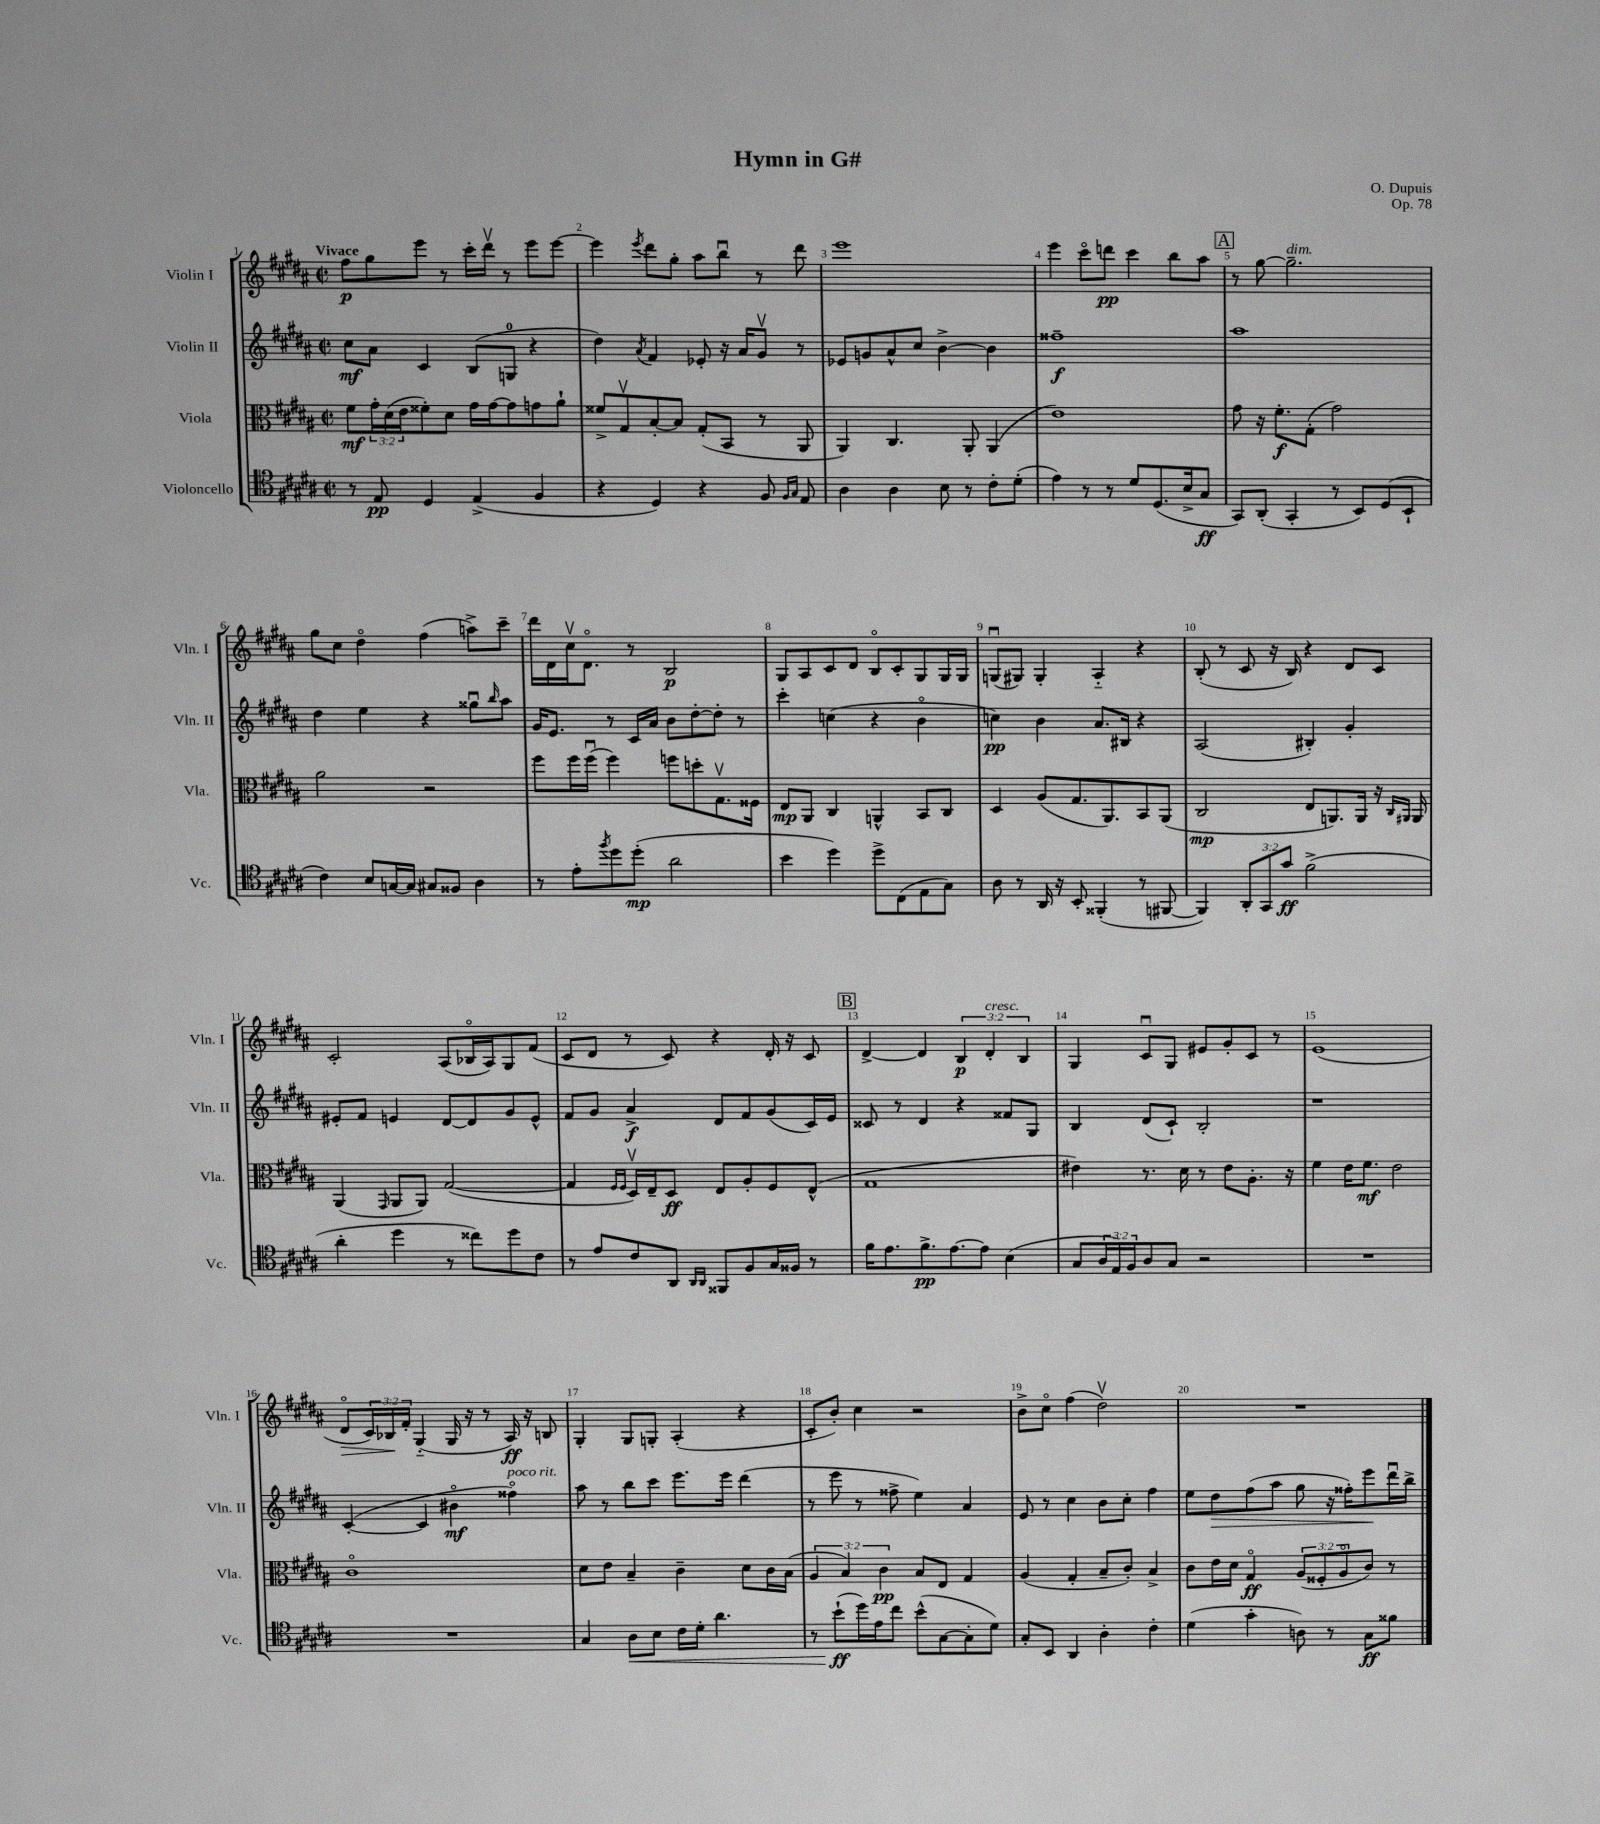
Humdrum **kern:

**kern	**kern	**kern	**kern
*staff4	*staff3	*staff2	*staff1
*clefC4	*clefC3	*clefG2	*clefG2
*k[f#c#g#d#a#]	*k[f#c#g#d#a#]	*k[f#c#g#d#a#]	*k[f#c#g#d#a#]
*M2/2	*M2/2	*M2/2	*M2/2
*met(c|)	*met(c|)	*met(c|)	*met(c|)
8r	8f#	8cc#	8ff#
8E	24g#'	8a#	8gg#
.	(24d#	.	.
.	24e	.	.
4D#	8f##')	4c#	8eee
.	8d#	.	8r
(4E^	16g#	(8B	16ccc#'
.	[16g#	.	16ddd#v
.	8g#]	8G	8r
4F#	8g	4r	8eee
.	8a#`	.	[8eee
=	=	=	=
4r	8f##^	4dd#)	4eee]
.	8G#v	.	.
.	.	8qa#	8qeee
4D#)	[8B'	4f#	8ddd#
.	8B]	.	8gg#'
4r	(8G#'	8e-'	8aa#
.	8BB	16r	8bbu
.	.	16a#	.
8F#	8r	8g#v	8r
16qqF#	.	.	.
16qqG#	.	.	.
8E	8AA#	8r	8ddd#
=	=	=	=
4A#	4AA#)	8e-	1eee
.	.	8g	.
4A#	4.C#	8a#^^	.
.	.	8cc#	.
8B	.	[4b^	.
8r	8AA#'	.	.
8c#'	(4AA#	4b]	.
(8d#'	.	.	.
=	=	=	=
4e)	1e)	1ff##~	4eee
8r	.	.	8ccc#o
8r	.	.	8ddd
8d#	.	.	4ccc#
(8.D#	.	.	.
.	.	.	8bb
16B^	.	.	.
8G#	.	.	8aa#
=	=	=	=
8GG#)	8g#	1aa#	8r
(8AA#'	16r	.	[8gg#
.	8.f#'	.	.
4GG#'	.	.	2.gg#~]
.	(8G#'	.	.
8r	2g#)	.	.
8BB)	.	.	.
(8D#	.	.	.
8BB`	.	.	.
=	=	=	=
4c#)	2a#	4dd#	8gg#
.	.	.	8cc#
8B	.	4ee	4dd#o
[16G	.	.	.
16G]	.	.	.
8G#	2r	4r	(4ff#
8F##	.	.	.
4A#	.	8gg##u	8aa^)
.	.	16qqbb	.
.	.	8aa#	8ccc#~
=	=	=	=
8r	8ff#	16g#	16ddd#
.	.	8.e	16d#
8e'	16ff#	.	16cc#v
.	(16ff#u	.	8.d#o
8qff#	.	.	.
8dd#	4ff#)	8r	.
(8dd#'	.	16c#	8r
.	.	16a#	.
2a#	8ff	8b	2B
.	8dd'	[8dd#'	.
.	8.G#v	8dd#']	.
.	.	8r	.
.	16F##	.	.
=	=	=	=
4b	8E	4ccc#'	8G#
.	8AA#	.	8A#
4dd#)	4C#	(4cc	8c#
.	.	.	8d#
8dd#^	4AA^^	4r	8Bo
(8C#	.	.	8c#'
8E	8BB	4bo	8G#
8G#)	8C#	.	16G#
.	.	.	16G#
=	=	=	=
8A#	4D#	4cc)	(8Gu
8r	.	.	8G#)
16AA#	(8A#	4b	4G#'
16r	.	.	.
8BB'	8.G#	.	.
(4FF##'	.	8.a#	4A#'~
.	8.AA#)	.	.
.	.	16B#	.
8r	8BB	4r	4r
[8FF#	(8AA#	.	.
=	=	=	=
4FF#])	2C#	(2A#	(8B'
.	.	.	8r
12AA#'	.	.	8c#
12GG#	.	.	.
.	.	.	16r
12g#	.	.	.
.	.	.	16B)
(2f#^	8E	4B#')	4r
.	8.AA)	.	.
.	.	4g#'	8d#
.	16AA	.	.
.	16r	.	8c#
.	16qqC#	.	.
.	16qqAA#	.	.
.	16AA#	.	.
=	=	=	=
4a#'	(4AA#	8e#'	2c#'
.	.	8f#	.
.	16qqGG#	.	.
4dd#	8AA#	4e	.
.	8AA#)	.	.
8r	([2G#	[8d#	(8A#
8cc##)	.	8d#]	16B-o
.	.	.	16A#)
8dd#	.	8g#	8G#
8c#	.	8e^^	(8f#
=	=	=	=
8r	4G#]	8f#	8c#
8e	.	8g#	8d#
.	16qqF#	.	.
.	16qqF#	.	.
8c#	16D#v)	4a#^	8r
.	16E~	.	.
8AA#	8D#	.	8c#)
16qqAA#	.	.	.
16qqAA#	.	.	.
8FF##	8E	8d#	4r
8F#	8A#'	8f#	.
16G#	8F#	(8g#	16d#'
16F##	.	.	16r
8r	(8E^^	16c#)	8c#
.	.	16e	.
=	=	=	=
16f#	1G#	8c##	[4d#^
8.e	.	.	.
.	.	8r	.
8.f#^	.	4d#	4d#]
[8.e	.	.	.
.	.	4r	6B
8e]	.	.	.
.	.	.	6d#'
(4B	.	8f##	.
.	.	.	6B
.	.	8G#	.
=	=	=	=
8G#	4e#)	4B	4G#
24A#	.	.	.
24E)	.	.	.
24F#	.	.	.
8A#	8.r	(8d#	8c#u
8G#	.	8c#`)	8G#
.	16d#	.	.
2r	8r	2B'	8e#
.	8e#	.	8g#'
.	8.A#'	.	8c#
.	.	.	8r
.	16r	.	.
=	=	=	=
1r	4f#	1r	(1e
.	16e	.	.
.	8.f#	.	.
.	2e	.	.
=	=	=	=
1r	1c#o	([4c#'	8d#o
.	.	.	24c#)
.	.	.	24B-
.	.	.	24f#'
.	.	4c#]	(4G#'~
.	.	4b#o	16G#
.	.	.	16r
.	.	.	8r
.	.	4ff##o)	16A#)
.	.	.	16r
.	.	.	8B
=	=	=	=
4G#	8d#	8aa#	4G#'
.	8e	8r	.
8A#	4B~	8bb	8G#
8B	.	8ccc#	8G'
16c#	4c#~	8.eee	(4A#'
16d#'	.	.	.
4.a#	.	.	.
.	.	16eee	.
.	8d#	(4ddd#	4r
.	16c#	.	.
.	(16B	.	.
=	=	=	=
8r	6A#	8r	8c#'
(8b`	.	8eee	8b')
.	6B)	.	.
16dd#)	.	8r	4cc#
16e	.	.	.
.	6c#	.	.
8cc#	.	8ff##^	.
(8b^^	8B	4ee)	2r
[8G#	8E	.	.
8G#']	4G#	4a#	.
8d#)	.	.	.
=	=	=	=
8G#'	(4A#	8e	8b^
8BB	.	8r	8cc#o
4AA#	4G#'	4cc#	(4ff#
4A#'	8B~	8b	2dd#v)
.	8c#')	8cc#'	.
4c#'	4B^	4ff#	.
=	=	=	=
(4d#	8c#	8ee	1r
.	16e	8dd#	.
.	16d#	.	.
4g#'	4G#o	(8ff#	.
.	.	8aa#	.
8A)	(12A#	8gg#	.
.	12F##'	.	.
8r	.	16r	.
.	12A#o	.	.
.	.	16ff##')	.
8G#	8c#)	8eee	.
8f##	8r	16ddd#u	.
.	.	16bb^	.
==	==	==	==
*-	*-	*-	*-
